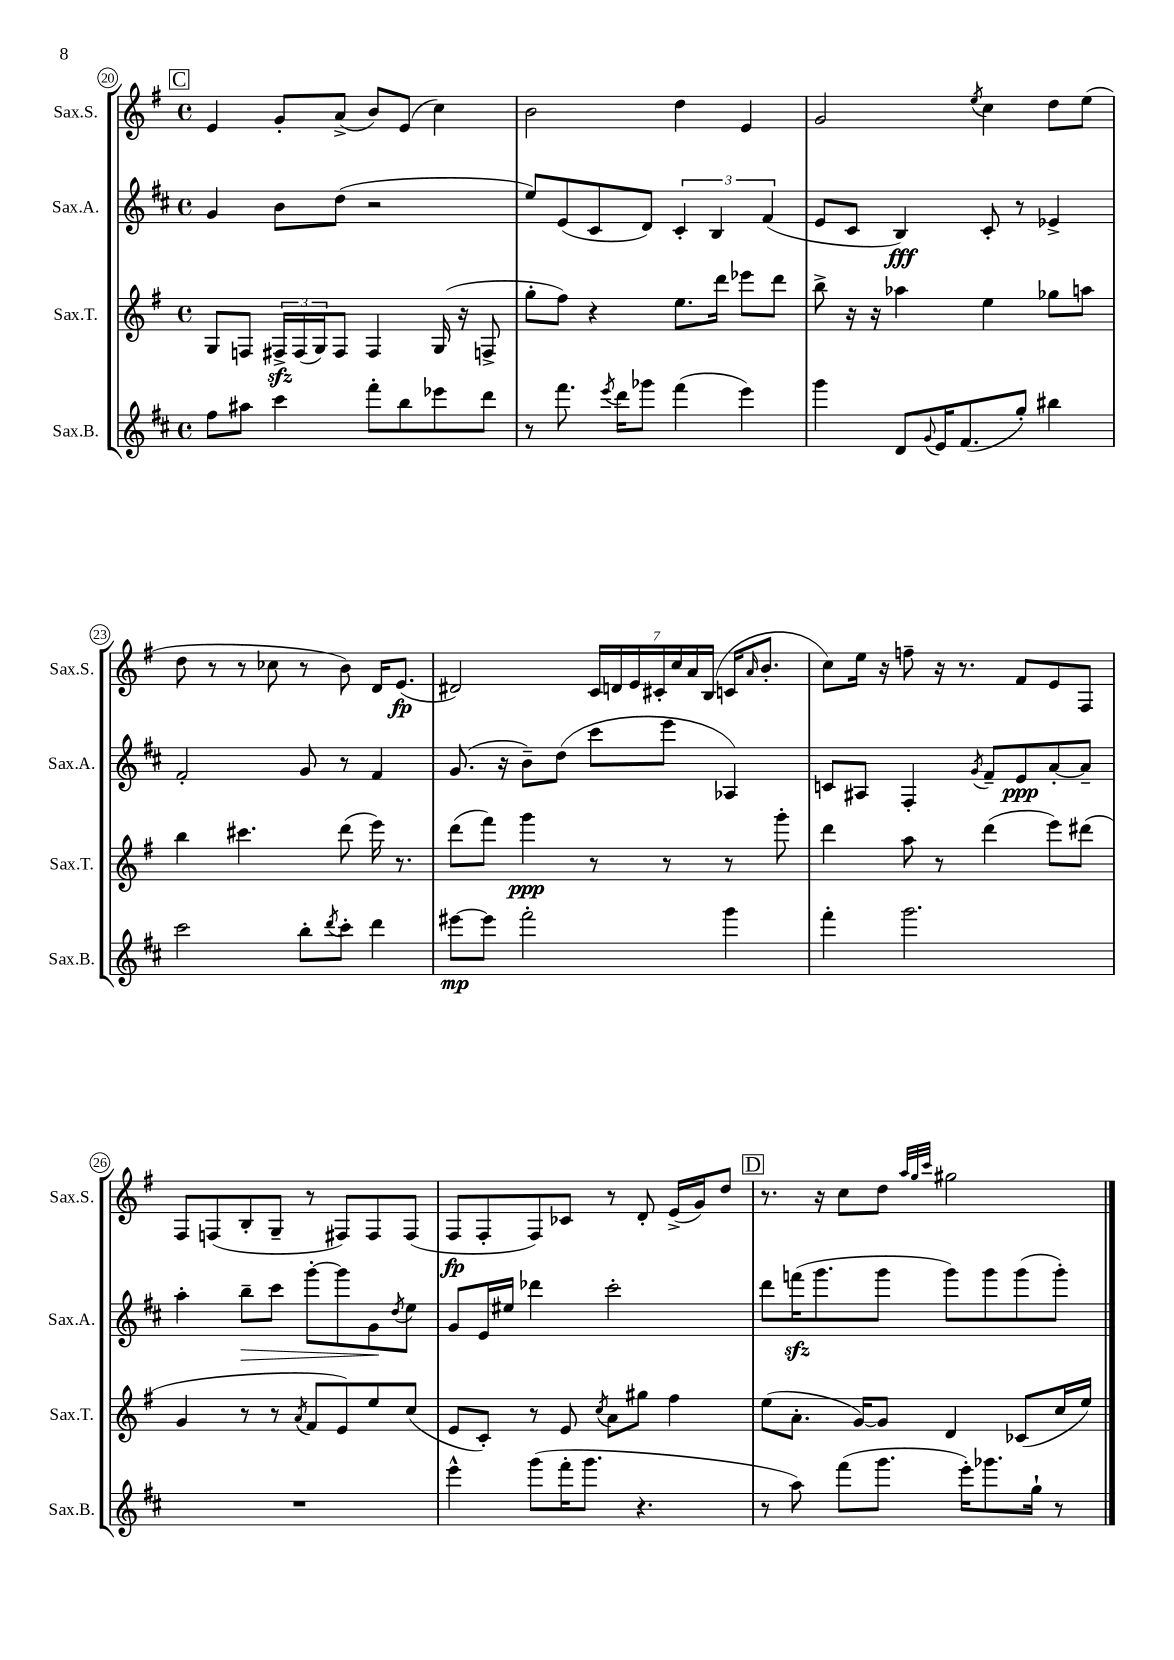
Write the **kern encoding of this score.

**kern	**dynam	**kern	**dynam	**kern	**dynam	**kern	**dynam
*part4	*part4	*part3	*part3	*part2	*part2	*part1	*part1
*staff4	*staff4	*staff3	*staff3	*staff2	*staff2	*staff1	*staff1
*I"Sax.B.	*	*I"Sax.T.	*	*I"Sax.A.	*	*I"Sax.S.	*
*I'Sax.B.	*	*I'Sax.T.	*	*I'Sax.A.	*	*I'Sax.S.	*
*clefG2	*	*clefG2	*	*clefG2	*	*clefG2	*
*k[f#c#]	*	*k[f#]	*	*k[f#c#]	*	*k[f#]	*
*M4/4	*	*M4/4	*	*M4/4	*	*M4/4	*
*met(c)	*	*met(c)	*	*met(c)	*	*met(c)	*
!!LO:REH:place=s1:t=C
=20	=20	=20	=20	=20	=20	=20	=20
8ff#\L	.	8G/L	.	4g/	.	4e/	.
8aa#X\J	.	8Fn/J	.	.	.	.	.
4ccc#\	.	24F#Xzz^/LL	.	8b\L	.	8g'/L	.
.	.	(24F#/	.	.	.	.	.
.	.	24G/J)	.	.	.	.	.
.	.	8F#/J	.	(8dd\J	.	(8a^/J	.
8fff#'\L	.	4F#/	.	2r	.	8b/L)	.
8bb\	.	.	.	.	.	(8e/J	.
8eee-X\	.	(16G/	.	.	.	4cc\)	.
.	.	16r	.	.	.	.	.
8ddd\J	.	8Fn^/	.	.	.	.	.
=21	=21	=21	=21	=21	=21	=21	=21
8r	.	8gg'\L	.	8ee/L)	.	2b\	.
8.fff#\	.	8ff#\J)	.	(8e/	.	.	.
.	.	4r	.	8c#/	.	.	.
8qeee/	.	.	.	.	.	.	.
16ddd\KL	.	.	.	.	.	.	.
8ggg-X\J	.	.	.	8d/J)	.	.	.
(4fff#\	.	8.ee\L	.	6c#'/	.	4dd\	.
.	.	.	.	6B/	.	.	.
.	.	16ddd\Jk	.	.	.	.	.
4eee\)	.	8eee-X\L	.	.	.	4e/	.
.	.	.	.	(6f#/	.	.	.
.	.	8ddd\J	.	.	.	.	.
=22	=22	=22	=22	=22	=22	=22	=22
4ggg\	.	8bb^\	.	8e/L	.	2g/	.
.	.	16r	.	8c#/J	.	.	.
.	.	16r	.	.	.	.	.
8d/L	.	4aa-X\	.	4B/)	fff	.	.
8qqg/	.	.	.	.	.	.	.
16e/K	.	.	.	.	.	.	.
(8.f#/	.	.	.	.	.	.	.
.	.	.	.	.	.	8qee/	.
.	.	4ee\	.	8c#'/	.	4cc\	.
8gg'/J)	.	.	.	8r	.	.	.
4bb#X\	.	8gg-X\L	.	4e-X^/	.	8dd\L	.
.	.	8aan\J	.	.	.	(8ee\J	.
!!LO:LB:g=z
=23	=23	=23	=23	=23	=23	=23	=23
2ccc#\	.	4bb\	.	2f#'/	.	8dd\	.
.	.	.	.	.	.	8r	.
.	.	4.ccc#X\	.	.	.	8r	.
.	.	.	.	.	.	8cc-X\	.
8bb'\L	.	.	.	8g/	.	8r	.
8qddd/	.	.	.	.	.	.	.
8ccc#'\J	.	(8ddd\	.	8r	.	8b\)	.
4ddd\	.	16eee\)	.	4f#/	.	16d/KL	.
.	.	8.r	.	.	.	(8.e/J	fp
=24	=24	=24	=24	=24	=24	=24	=24
[8eee#X\L	mp	(8ddd\L	.	(8.g/	.	2d#X/)	.
8eee#\J]	.	8fff#\J)	.	.	.	.	.
.	.	.	.	16r	.	.	.
2fff#'\	.	4ggg\	ppp	8b~\L)	.	.	.
.	.	.	.	(8dd\J	.	.	.
.	.	8r	.	8ccc#\L	.	28c/LL	.
.	.	.	.	.	.	28dn/	.
.	.	.	.	.	.	28e/	.
.	.	.	.	.	.	28c#X'/	.
.	.	8r	.	8eee\J	.	.	.
.	.	.	.	.	.	28cc/	.
.	.	.	.	.	.	28a/	.
.	.	.	.	.	.	(28B/JJ	.
4ggg\	.	8r	.	4A-X/)	.	16cn/KL	.
.	.	.	.	.	.	16qqa/	.
.	.	.	.	.	.	8.b'/J	.
.	.	8ggg'\	.	.	.	.	.
=25	=25	=25	=25	=25	=25	=25	=25
4fff#'\	.	4ddd\	.	8cn/L	.	8cc\L)	.
.	.	.	.	8A#X/J	.	16ee\Jk	.
.	.	.	.	.	.	16r	.
2.ggg\	.	8aa\	.	4F#'/	.	8ffn~\	.
.	.	8r	.	.	.	16r	.
.	.	.	.	.	.	8.r	.
.	.	.	.	8qg/	.	.	.
.	.	(4ddd\	.	8f#~/L	.	.	.
.	.	.	.	8e/	ppp	8f#/L	.
.	.	8eee\L)	.	[8a'/	.	8e/	.
.	.	(8ddd#X\J	.	8a~/J]	.	8F#/J	.
!!LO:LB:g=z
=26	=26	=26	=26	=26	=26	=26	=26
1r	.	4g/	.	4aa'\	.	8F#/L	.
.	.	.	.	.	.	(8Fn/	.
!	!	!	!	!	!LO:HP:b	!	!
.	.	8r	.	8bb~\L	>	8B'/	.
.	.	8r	.	8ccc#\J	.	8G~/J	.
.	.	8qa/	.	.	.	.	.
.	.	8f#/L	.	[8ggg'\L	.	8r	.
.	.	8e/)	.	8ggg\]	.	8F#X/L)	.
.	.	8ee/	.	8g\	.	8F#/	.
.	.	.	.	8qdd/	.	.	.
.	.	(8cc/J	.	8ee\J	]	(8F#/J	.
=27	=27	=27	=27	=27	=27	=27	=27
4eee^^\	.	8e/L	.	8g/L	.	8F#/L	fp
.	.	8c'/J)	.	16e/L	.	8F#'/	.
.	.	.	.	16ee#X/JJ	.	.	.
(8ggg\L	.	8r	.	4ddd-X\	.	8F#/)	.
16fff#'\K	.	8e/	.	.	.	8c-X/J	.
8.ggg\J	.	.	.	.	.	.	.
.	.	8qcc/	.	.	.	.	.
.	.	8a\L	.	2ccc#'\	.	8r	.
4.r	.	8gg#X\J	.	.	.	8d'/	.
.	.	4ff#\	.	.	.	(16e^/LL	.
.	.	.	.	.	.	16g/J)	.
.	.	.	.	.	.	8dd/J	.
!!LO:REH:place=s1:t=D
=28	=28	=28	=28	=28	=28	=28	=28
8r	.	(8ee\L	.	8ddd\L	.	8.r	.
8aa\)	.	8.a'\J	.	(16fffnzz\K	.	.	.
.	.	.	.	8.ggg\	.	16r	.
(8fff#\L	.	.	.	.	.	8cc\L	.
.	.	[16g/KL)	.	.	.	.	.
8.ggg\J	.	8g/J]	.	8ggg\J	.	8dd\J	.
.	.	.	.	.	.	32qqaa/LLL	.
.	.	.	.	.	.	32qqgg/	.
.	.	.	.	.	.	32qqccc/JJJ	.
.	.	4d/	.	8ggg\L)	.	2gg#X\	.
16eee'\KL)	.	.	.	.	.	.	.
8.ggg-X\	.	.	.	8ggg\	.	.	.
.	.	(8c-X/L	.	(8ggg\	.	.	.
16gg`\Jk	.	.	.	.	.	.	.
8r	.	16cc/L	.	8ggg'\J)	.	.	.
.	.	16ee/JJ)	.	.	.	.	.
==	==	==	==	==	==	==	==
*-	*-	*-	*-	*-	*-	*-	*-
